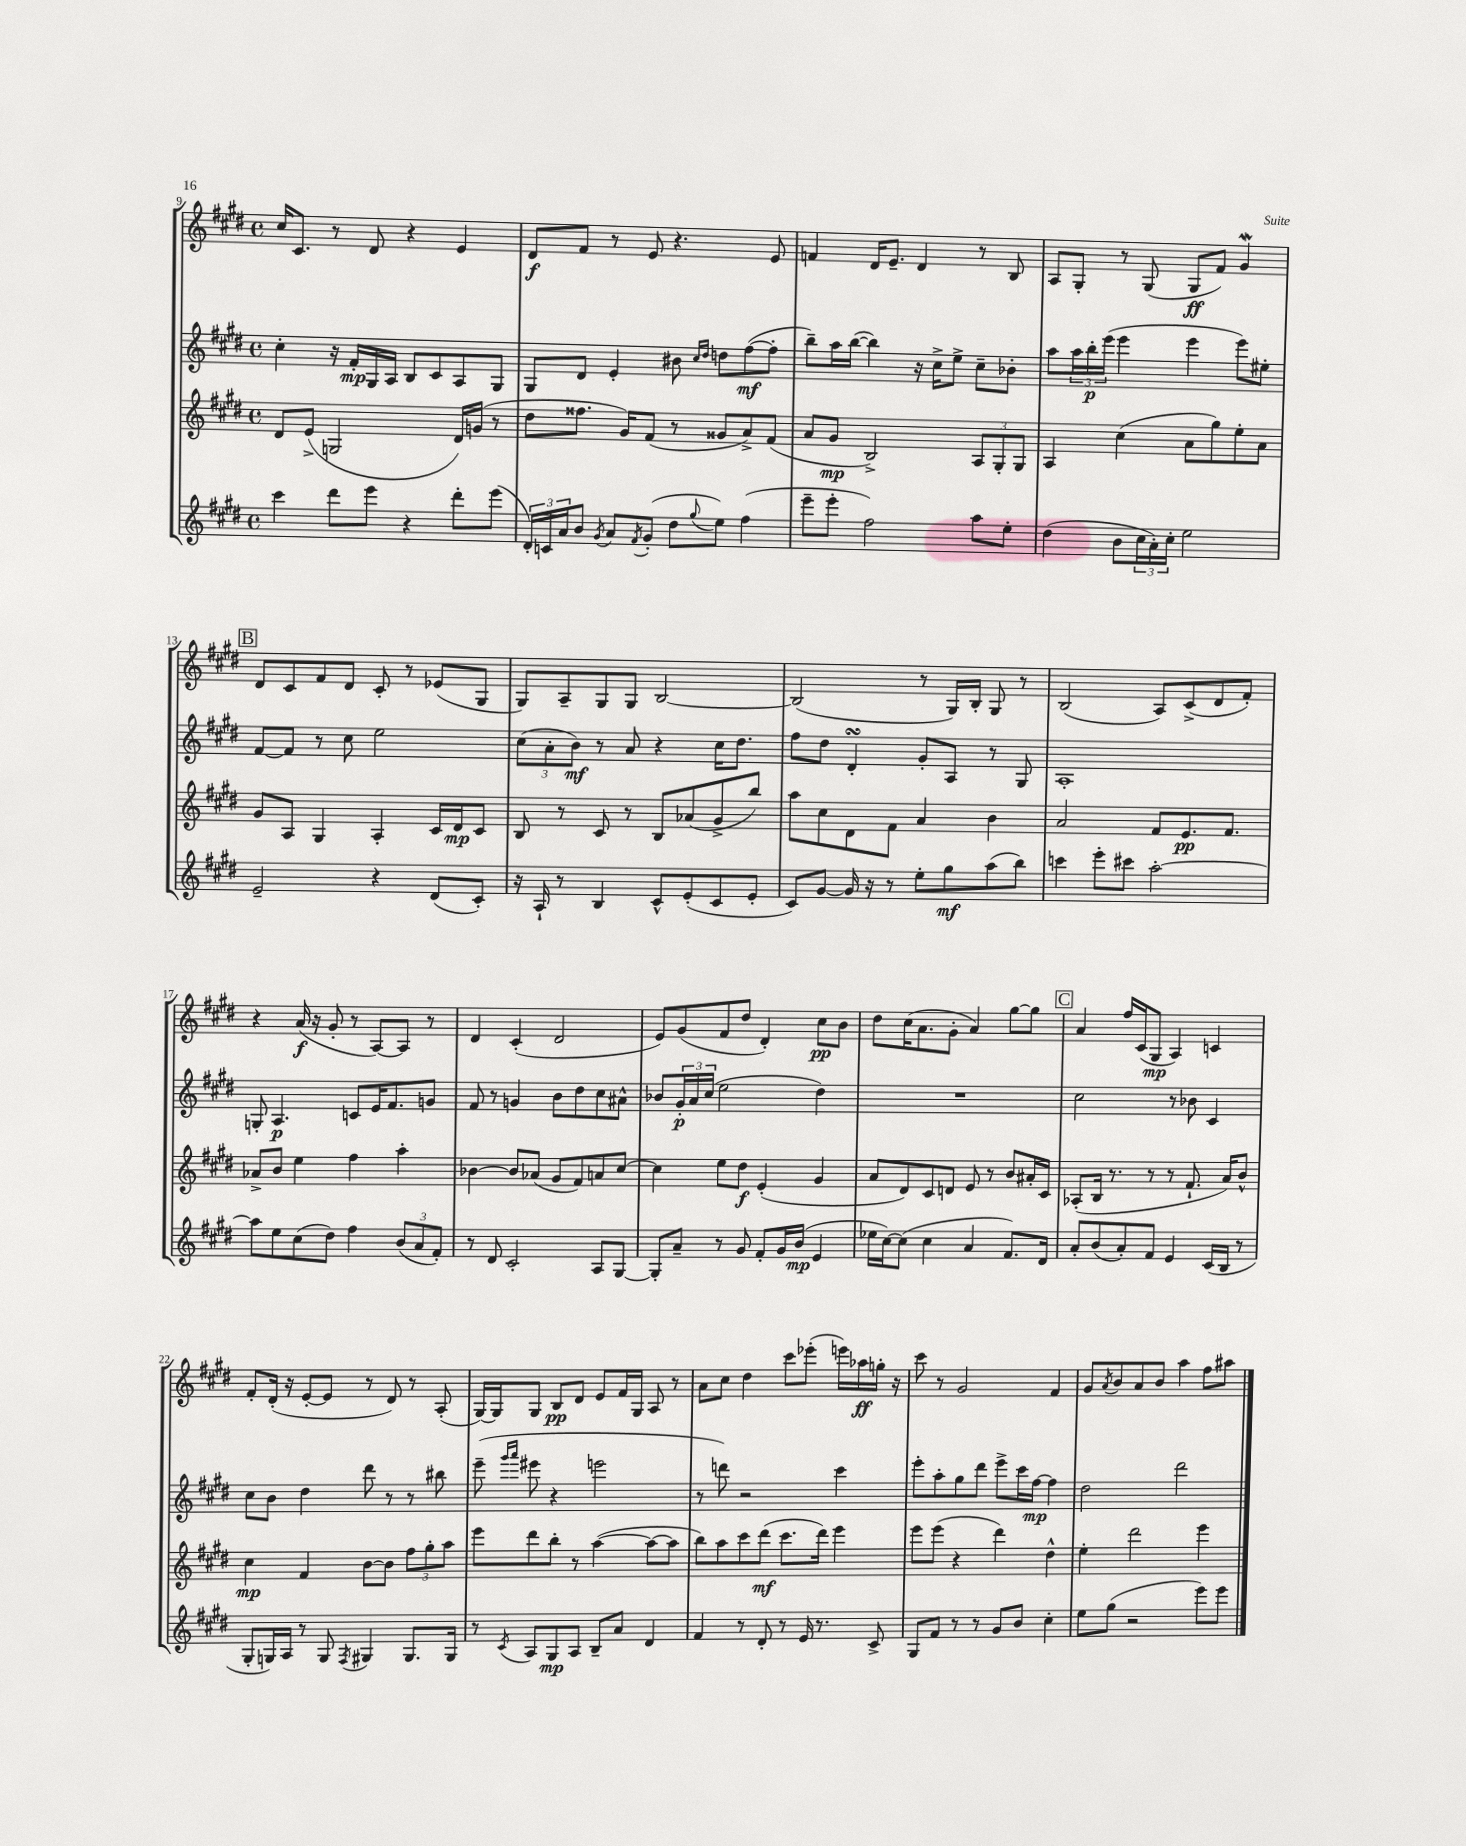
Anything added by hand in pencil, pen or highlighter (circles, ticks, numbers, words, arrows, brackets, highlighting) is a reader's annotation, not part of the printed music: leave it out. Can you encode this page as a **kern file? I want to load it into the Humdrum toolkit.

**kern	**kern	**kern	**kern
*staff4	*staff3	*staff2	*staff1
*clefG2	*clefG2	*clefG2	*clefG2
*k[f#c#g#d#]	*k[f#c#g#d#]	*k[f#c#g#d#]	*k[f#c#g#d#]
*M4/4	*M4/4	*M4/4	*M4/4
*met(c)	*met(c)	*met(c)	*met(c)
4ccc#	8d#	4cc#'	16cc#
.	.	.	8.c#
.	(8e^	.	.
8ddd#	2G	16r	8r
.	.	16f#'	.
8eee	.	16G#	8d#
.	.	16A	.
4r	.	8B	4r
.	.	8c#	.
8ddd#'	16d#)	8A	4e
.	(16g	.	.
(8eee	8r	8G#	.
=	=	=	=
24d#')	8dd#	8G#	8d#
24c	.	.	.
24a	.	.	.
8b	8.ff##	8d#	8f#
8qg#	.	.	.
8a	.	4e'	8r
.	16g#)	.	.
8qf#	.	.	.
(8g#'	(8f#	.	8e
8dd#	8r	8b#	4.r
.	.	16qqcc#	.
8qqgg#	.	16qqdd#	.
8ee)	8g##	8dd	.
(4ff#	8a^)	([8ff#	.
.	(8f#	8ff#']	8e
=	=	=	=
8eee~	8a	8bb~)	4f
8eee'	8g#	16aa	.
.	.	([16bb	.
2ff#)	2B^)	4bb])	16d#
.	.	.	8.e~
.	.	16r	4d#
.	.	16cc#^	.
.	.	8ee^	.
8aa	12A	8cc#~	8r
.	12G#'	.	.
8ee'	.	8b-'	8B
.	12G#	.	.
=	=	=	=
(4dd#	4A	8aa	8A
.	.	24aa	8G#'
.	.	24bb'	.
.	.	(24eee	.
8b	(4cc#	4eee	8r
24cc#	.	.	(8G#
24a')	.	.	.
24cc#'	.	.	.
2ee	8a	4eee	8G#
.	8gg#)	.	8f#)
.	8ee'	8eee)	4g#
.	8a	8ee#'	.
=	=	=	=
2e~	8g#	[8f#	8d#
.	8A	8f#]	8c#
.	4G#	8r	8f#
.	.	8cc#	8d#
4r	4A'	2ee	8c#'
.	.	.	8r
(8d#	16c#	.	(8e-
.	16d#	.	.
8c#')	8c#	.	8G#
=	=	=	=
16r	8B	(12cc#	8G#)
16A`	.	.	.
.	.	12a'	.
8r	8r	.	8A~
.	.	12b)	.
4B	8c#	8r	8G#
.	8r	8a	8G#
8c#^^	8B	4r	[2B
(8e'	(8a-	.	.
8c#	8g#^	16cc#	.
.	.	8.dd#	.
8e'	8bb)	.	.
=	=	=	=
8c#)	8aa	8ff#	(2B]
[8g#	8cc#	8dd#	.
16g#]	8d#	4d#'	.
16r	.	.	.
8r	8f#	.	.
8ee'	4a	8g#'	8r
8gg#	.	8A	16G#)
.	.	.	16B'
(8aa	4b	8r	8G#
8bb)	.	8G#	8r
=	=	=	=
4ccc	2a	1A'	(2B
8eee'	.	.	.
8ccc#	.	.	.
[2aa'	8f#	.	8A)
.	8.e	.	(8c#^
.	.	.	8d#
.	8.f#	.	.
.	.	.	8f#')
=	=	=	=
8aa]	8a-^	8G'	4r
8ee	8b	4.A	.
(8cc#	4ee	.	(16a
.	.	.	16r
8dd#)	.	.	8g#'
4ff#	4ff#	8c	8r
.	.	16e	[8A)
.	.	8.f#	.
(12b	4aa'	.	8A]
12a	.	.	.
.	.	8g	8r
12f#')	.	.	.
=	=	=	=
8r	[4b-	8f#	4d#
8d#	.	8r	.
2c#'	8b-]	4g	(4c#'
.	(8a-	.	.
.	8g#	8b	2d#
.	8f#)	8dd#	.
8A	8a	8cc#	.
[8G#	[8cc#	8a#^^	.
=	=	=	=
8G#']	4cc#]	8b-	8e)
8a~	.	24g#'	(8g#
.	.	24a	.
.	.	(24cc#	.
8r	8ee	2ee	8f#
8g#	8dd#	.	8dd#
8f#'	(4e'	.	4d#')
16g#	.	.	.
(16b	.	.	.
4e	4g#	4dd#)	8cc#
.	.	.	8b
=	=	=	=
16ee-	8a	1r	8dd#
[16cc#)	.	.	.
(8cc#]	8d#)	.	(16cc#
.	.	.	8.a
4cc#	8c#	.	.
.	8d	.	8g#'
4a	8e	.	4a)
.	8r	.	.
8.f#)	8b	.	[8gg#
.	16a#'	.	8gg#]
16d#	16c#	.	.
=	=	=	=
8a'	(8A-'	2cc#	4a
(8b	16B	.	.
.	8.r	.	.
8a')	.	.	16ff#
.	.	.	(16c#
8f#	8r	.	8G#
4e	8r	8r	4A)
.	8.f#`	8b-	.
(16c#	.	4c#	4c
16B	16a)	.	.
8r	8b^^	.	.
=	=	=	=
8G#'	4cc#	8cc#	8f#'
16G)	.	8b	(16d#'
16A	.	.	16r
8r	4f#	4dd#	[8e'
8G	.	.	8e]
8qF#	.	.	.
4G#	[8b	8ddd#	8r
.	8b]	8r	8d#)
8.G#	12ff#	8r	8r
.	12gg#'	.	.
.	.	8bb#	(8A'
.	12aa	.	.
16G#	.	.	.
=	=	=	=
8r	8eee	(8eee~	[16G#)
.	.	.	16G#]
.	.	16qqggg#	.
8qc#	.	16qqaaa	.
8A	8ddd#	8eee#	8G#
8G#	8bb'	4r	8B
8A	8r	.	8d#
8B~	([4aa	2eee	8e
8a	.	.	16f#
.	.	.	16G#
4d#	8aa_	.	8A
.	8aa]	.	8r
=	=	=	=
4f#	8bb)	8r	8a
.	8aa	8ddd)	8cc#
8r	8ccc#	2r	4dd#
8d#'	(8ddd#	.	.
8r	8.ccc#	.	8ccc#
16e	.	.	(8eee-'
8.r	16ddd#)	.	.
.	4eee	4ccc#	16eee)
.	.	.	16aa-
8c#^	.	.	16gg'
.	.	.	16r
=	=	=	=
8G#	8eee	8eee'	8ccc#
8f#	(8eee	8aa'	8r
8r	4r	8gg#	2g#
8r	.	8ddd#	.
8g#	4ddd#)	8eee^	.
8b	.	16ccc#	.
.	.	[16ff#	.
4cc#'	4dd#^^	4ff#]	4f#
=	=	=	=
8ee	4ee'	2dd#	8g#
.	.	.	8qa
(8gg#	.	.	8b
2r	2ddd#	.	8a
.	.	.	8b
.	.	2ddd#	4aa
8eee)	4eee	.	8ff#
8eee	.	.	8aa#
==	==	==	==
*-	*-	*-	*-
